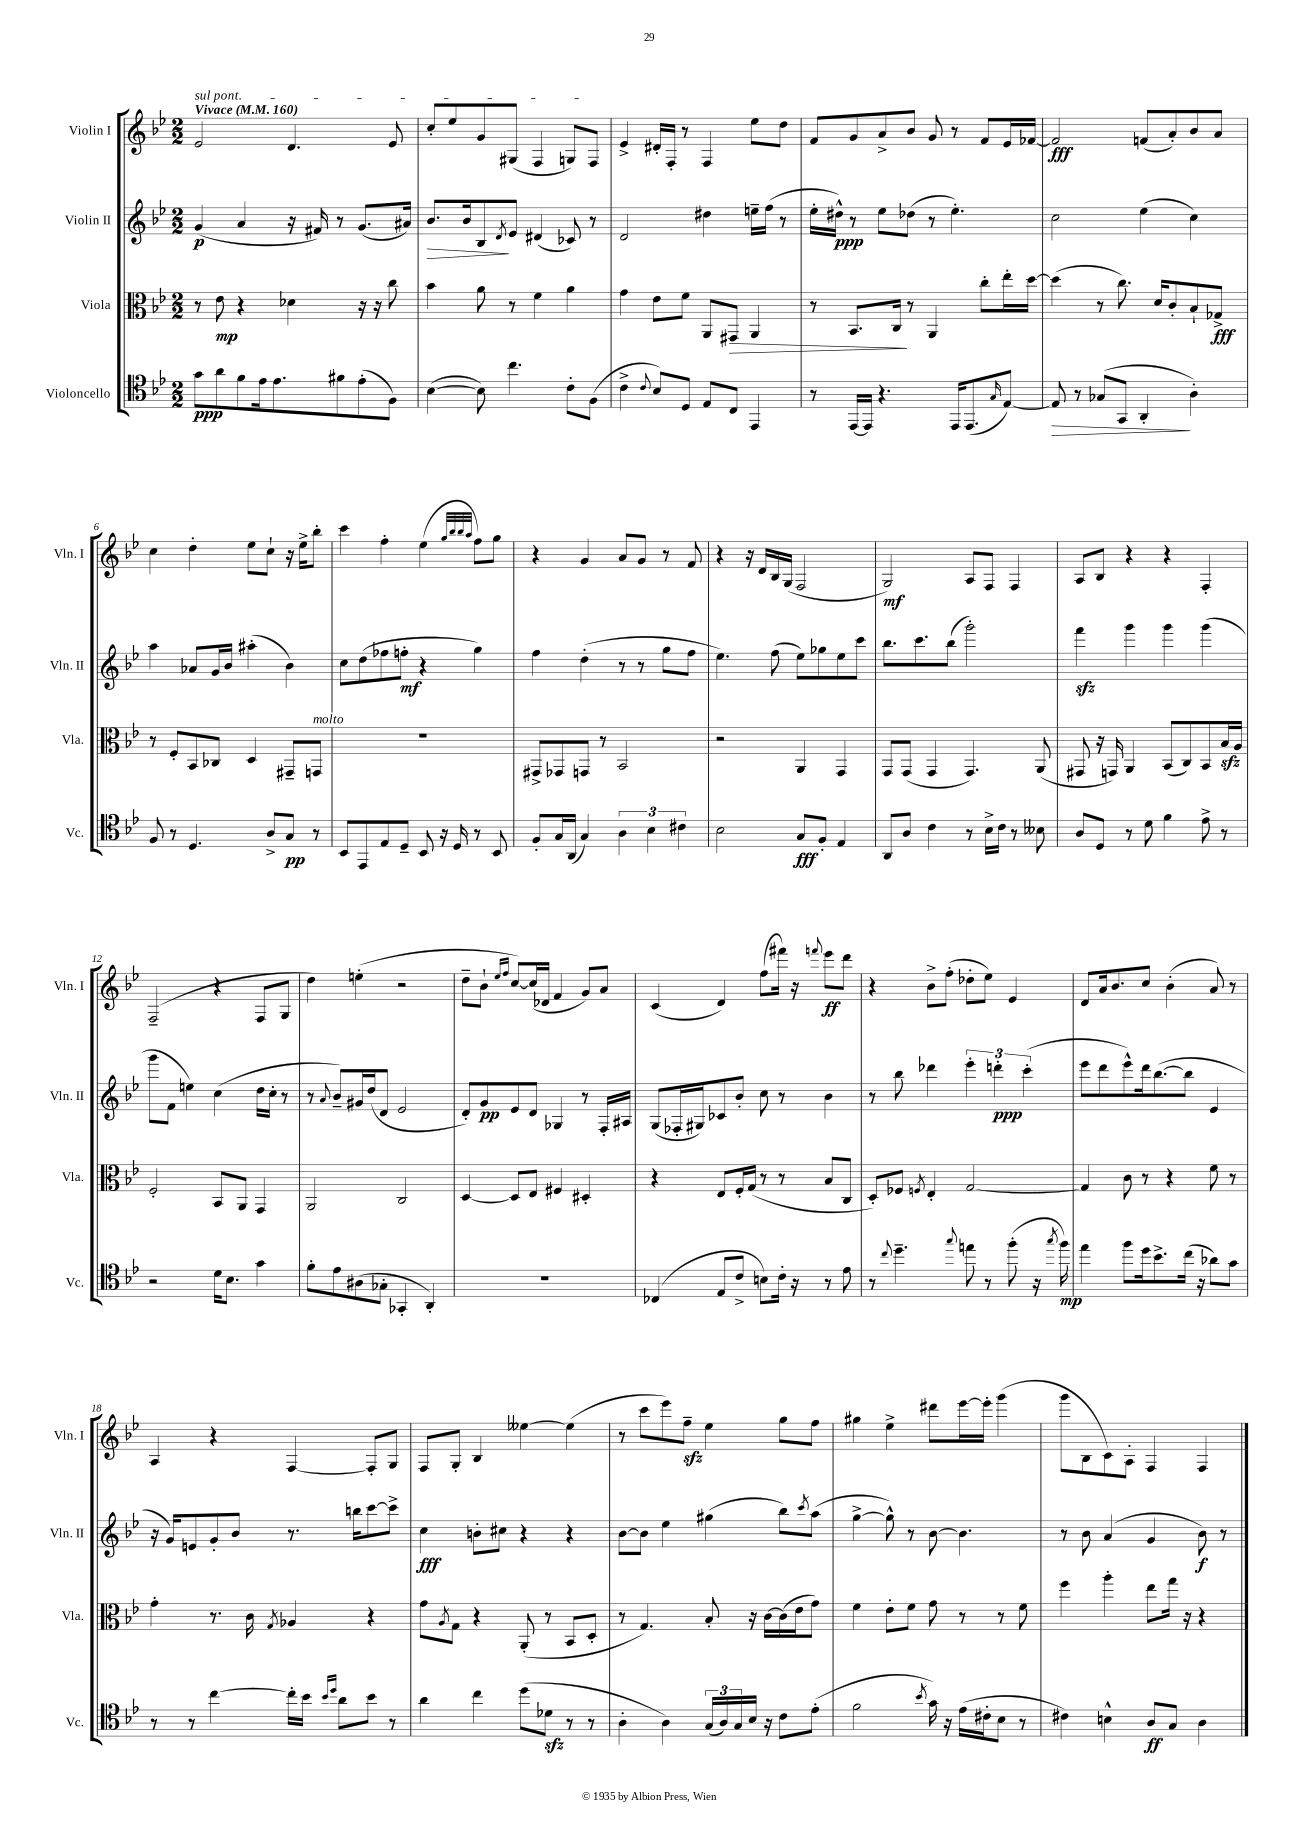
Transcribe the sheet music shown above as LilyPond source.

<<
\new StaffGroup <<
\new Staff = "s0" \with { instrumentName = "Violin I" shortInstrumentName = "Vln. I" } {
    \clef treble \key bes \major \numericTimeSignature \time 2/2 \tempo "Vivace" 4 = 160
    \once \override TextSpanner.bound-details.left.text = \markup { \italic "sul pont." } ees'2\startTextSpan d'4. ees'8 |
    c''8-. ees''8 g'8 gis8( f4 g8) f8\stopTextSpan |
    ees'4-> dis'16-. f16-. r8 f4 ees''8 d''8 |
    f'8 g'8 a'8-> bes'8 g'8 r8 f'8 ees'16 fes'16~ |
    fes'2\fff f'8( a'8-.) bes'8 a'8 |
    c''4 d''4-. ees''8 c''8-! r16 ees''16-> bes''8-. |
    c'''4 f''4-. ees''4( \grace { g''32 bes''32 bes''32 a''32 } f''8) g''8 |
    r4 g'4 a'8 g'8 r8 f'8 |
    r4 r16 d'16 bes16 g16( f2 |
    g2\mf) a8 f8 f4 |
    a8 bes8 r4 r4 f4-. |
    f2--( r4 f8 g8 |
    d''4) e''4-.( r2 |
    d''8-- bes'8-! \grace { ees''16 f''16 } c''8~) c''16( des'16 f'4 g'8) a'8 |
    c'4( d'4) f''8( fis'''16) r16 \appoggiatura { f'''8 } ees'''8\ff d'''8 |
    r4 bes'8-> f''8-.( des''8-. ees''8) ees'4 |
    d'8 a'16 bes'8. c''8 bes'4-.( a'8) r8 |
    a4 r4 f4~ f8-. g8 |
    f8 g8-. bes4 eeses''4~ eeses''4( |
    r8 c'''8 ees'''8) f''8--\sfz ees''4 g''8 f''8 |
    gis''4 ees''4-> dis'''8 ees'''16~ ees'''16-. g'''4( |
    g'''8 bes8 c'8) a8-. f4 f4 \bar "|." |
}
\new Staff = "s1" \with { instrumentName = "Violin II" shortInstrumentName = "Vln. II" } {
    \clef treble \key bes \major \numericTimeSignature \time 2/2
    g'4\p( a'4 r16 fis'16) r8 g'8.( ais'16) |
    bes'8.\> bes'16 bes8\! \acciaccatura { d'8 } ees'8 dis'4( ces'8) r8 |
    d'2 dis''4 e''16-- f''16( r8 |
    ees''16-. dis''16-^\ppp) r8 ees''8 des''8( r8 ees''4.-.) |
    c''2 ees''4( c''4) |
    a''4 aes'8 g'16 bes'16 ais''4-.( bes'4) |
    c''8 d''8( fes''8 f''8-.\mf r4 g''4) |
    f''4 d''4-.( r8 r8 g''8 f''8 |
    ees''4.) f''8( ees''8) ges''8 ees''8 c'''8 |
    bes''8. c'''8. bes''8( g'''2-.) |
    f'''4\sfz g'''4 g'''4 g'''4( |
    g'''8 f'8 e''4) c''4( d''16 c''16-. r8 |
    r8 \appoggiatura { a'8 } bes'8--) gis'16 d''16( d'8 ees'2 |
    d'8-.) g'8\pp ees'8 d'8 ges4 r8 f16-. ais16 |
    g8( fes16-. gis16) ces'8 bes'8-. c''8 r8 bes'4 |
    r8 bes''8 des'''4 \tuplet 3/2 { ees'''4-. d'''4-.\ppp c'''4-.( } |
    ees'''8 d'''8 ees'''8-^) d'''16 bes''8.~( bes''8 ees'4 |
    r16 g'16) e'8 g'8-. bes'8 r8. b''16 c'''8~ c'''8-> |
    c''4\fff b'8-. cis''8 r4 r4 |
    bes'8~ bes'8 ees''4 gis''4( bes''8) \acciaccatura { c'''8 } a''8( |
    g''4~-> g''8-^) r8 bes'8~ bes'4. |
    r8 bes'8 a'4( g'4 bes'8\f) r8 \bar "|." |
}
\new Staff = "s2" \with { instrumentName = "Viola" shortInstrumentName = "Vla." } {
    \clef alto \key bes \major \numericTimeSignature \time 2/2
    r8 ees'8\mp r4 des'4 r16 r16 c''8 |
    bes'4 a'8 r8 f'4 a'4 |
    g'4 ees'8 f'8 a,8 gis,8\> a,4 |
    r8 bes,8. c16\! r8 a,4 c''8-. ees''16-. d''16~ |
    d''4( r8 c''8.) d'16 c'8-. bes8-! ges8->\fff |
    r8 f8-. bes,8 ces8 d4 gis,8-- g,8^\markup { \italic "molto" } |
    R1 |
    gis,8-> ges,8 g,8 r8 bes,2 |
    r2 a,4 g,4 |
    g,8 g,8( g,4 g,4.) a,8( |
    gis,8 r16 g,16) a,4 bes,8( c8) bes,8 bes16\sfz a16 |
    f2-. bes,8 a,8 g,4 |
    a,2 c2 |
    d4~ d8 ees8 fis4 dis4-. |
    r4 ees8 f16-. g16( r8 r8 bes8 c8 |
    d8-.) fes8 \acciaccatura { f8 } ees4-. g2~ |
    g4 c'8 r8 r4 f'8 r8 |
    g'4-. r8. c'16 \acciaccatura { g8 } aes4 r4 |
    g'8 \acciaccatura { a8 } g8 r4 a,8-.( r8 bes,8 d8-. |
    r8 g4.) bes8-. r16 c'16~ c'16( ees'16 g'8) |
    f'4 ees'8-. f'8 g'8 r8 r8 f'8 |
    f''4 a''4-. ees''8 g''16 r16 r4 \bar "|." |
}
\new Staff = "s3" \with { instrumentName = "Violoncello" shortInstrumentName = "Vc." } {
    \clef tenor \key bes \major \numericTimeSignature \time 2/2
    g'8\ppp a'8 f'8 ees'16 ees'8. fis'8 ees'8-.( f8) |
    bes4~( bes8) c''4. c'8-. f8( |
    c'4-> \appoggiatura { c'8 } bes8) d8 ees8 c8 ees,4 |
    r8 ees,16~ ees,16 r4. ees,16 ees,8.( \grace { g16 } ees8~) |
    ees8\> r8 ges8( g,8 a,4-.\! a4-.) |
    f8 r8 d4. a8-> g8\pp r8 |
    bes,8 ees,8 ees8 d8-- bes,8 r16 d16 r8 bes,8 |
    f8-. g16 a,16( g4) \tuplet 3/2 { a4 bes4 cis'4 } |
    bes2 g8\fff f8-. ees4 |
    a,8 a8 c'4 r8 bes16-> c'16 r8 beses8 |
    a8 d8 r8 d'8 f'4 ees'8-> r8 |
    r2 d'16 bes8. g'4 |
    f'8-. ees'8 ais8( ges8-. ges,4-. a,4-.) |
    R1 |
    ces4( ees8 c'8-> b8) c'16-. r16 r8 ees'8 |
    r8 \appoggiatura { c''8 } d''4.-- \appoggiatura { g''8 } e''8 r8 f''8-.( r16 \acciaccatura { g''8 } f''16\mp) |
    ees''4 f''8 d''16 bes'8.-> c''16( r16 aes'8) g'8 |
    r8 r8 c''4~ c''16-. bes'16 \grace { bes'16 d''16 } a'8 bes'8 r8 |
    a'4 c''4 d''8( des'8\sfz r8 r8 |
    a4-. a4) \tuplet 3/2 { g16( a16) g16 } bes16 r16 c'8 ees'8-.( |
    f'2 \acciaccatura { bes'8 } g'16) r16 ees'16( cis'16-. bes8 r8 |
    cis'4) b4-^ a8\ff g8 a4 \bar "|." |
}
>>
>>
